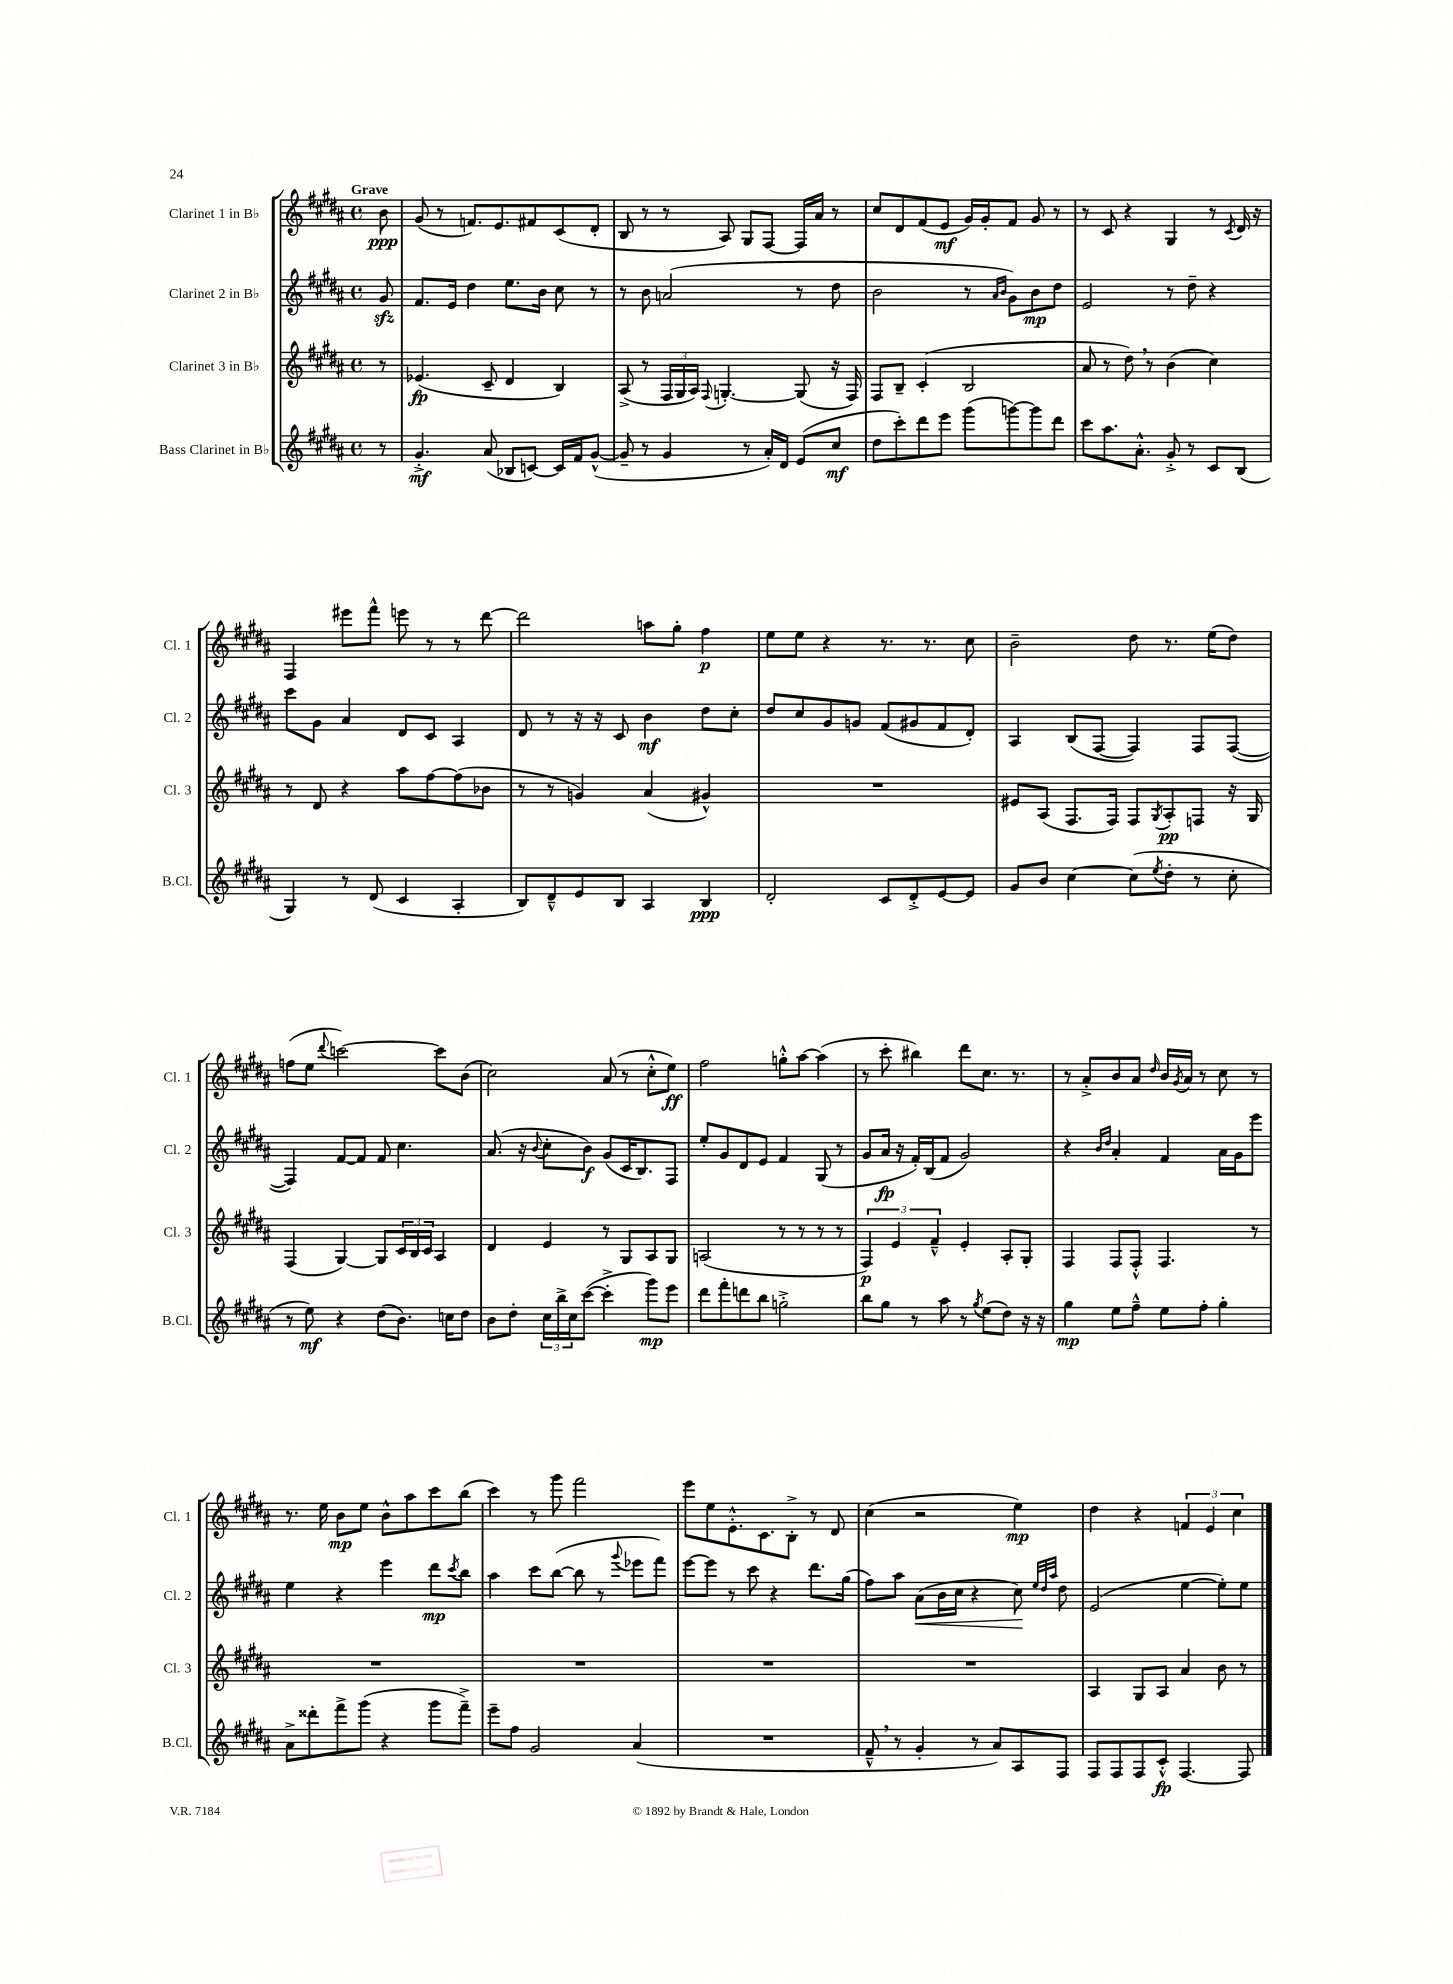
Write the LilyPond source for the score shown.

<<
\new StaffGroup <<
\new Staff = "s0" \with { instrumentName = "Clarinet 1 in Bb" shortInstrumentName = "Cl. 1" } {
    \clef treble \key b \major \defaultTimeSignature \time 4/4 \partial 8 \tempo "Grave"
    b'8\ppp |
    gis'8( r8 f'8.) e'8. fis'8 cis'8( dis'8-. |
    b8 r8 r8 ais8) gis8 fis8~ fis16 ais'16 r8 |
    cis''8 dis'8 fis'8( e'8\mf gis'16) gis'16-. fis'8 gis'8 r8 |
    r8 cis'8 r4 gis4 r8 \acciaccatura { cis'8 } dis'16 r16 |
    fis4 eis'''8 fis'''8-^ e'''8 r8 r8 dis'''8~ |
    dis'''2 a''8 gis''8-. fis''4\p |
    e''8 e''8 r4 r8. r8. cis''8 |
    b'2-- dis''8 r8. e''16( dis''8) |
    f''8( e''8 \appoggiatura { dis'''8 } c'''2~) c'''8 b'8( |
    cis''2) ais'8( r8 cis''8-.-^ e''8\ff) |
    fis''2 g''8-.-^ ais''8~ ais''4( |
    r8 cis'''8-. bis''4) dis'''8 cis''8. r8. |
    r8 ais'8-.-> b'8 ais'8 \grace { dis''16 } b'16 \acciaccatura { gis'8 } ais'16 r8 cis''8 r8 |
    r8. e''16 b'8\mp e''8 b'8-^ ais''8 cis'''8 b''8( |
    cis'''4) r8 gis'''8 fis'''2 |
    e'''8 e''8 e'8.-.-^ cis'8. b8-.-> r8 dis'8 |
    cis''4( r2 e''4\mp) |
    dis''4 r4 \tuplet 3/2 { f'4 e'4 cis''4 } \bar "|." |
}
\new Staff = "s1" \with { instrumentName = "Clarinet 2 in Bb" shortInstrumentName = "Cl. 2" } {
    \clef treble \key b \major \defaultTimeSignature \time 4/4 \partial 8
    gis'8\sfz |
    fis'8. e'16 dis''4 e''8. b'16 cis''8 r8 |
    r8 b'8 a'2( r8 dis''8 |
    b'2 r8 \grace { ais'16 b'16 } gis'8) b'8\mp dis''8 |
    e'2 r8 dis''8-- r4 |
    cis'''8 gis'8 ais'4 dis'8 cis'8 ais4 |
    dis'8 r8 r16 r16 cis'8 b'4\mf dis''8 cis''8-. |
    dis''8 cis''8 gis'8 g'8 fis'8( gis'8 fis'8 dis'8-.) |
    ais4 b8( fis8~ fis4) fis8 fis8~( |
    fis4) fis'8~ fis'8 fis'8 cis''4. |
    ais'8.( r16 \appoggiatura { b'8 } cis''8-. b'8\f) gis'8( cis'16 b8.) fis8 |
    e''8-. gis'8 dis'8 e'8 fis'4 gis8( r8 |
    gis'8 ais'16\fp r16 fis'16-.) b16( fis'8 gis'2) |
    r4 \grace { b'16 dis''16 } ais'4-. fis'4 ais'16 gis'16 e'''8 |
    e''4 r4 e'''4 dis'''8\mp \acciaccatura { cis'''8 } b''8 |
    ais''4 cis'''8 b''8~( b''8 r8 \appoggiatura { gis'''8 } ees'''8 fis'''8) |
    e'''8~ e'''8 r8 cis'''8 r4 dis'''8. gis''16( |
    fis''8) ais''8 ais'8\<( b'16 cis''16 r4 cis''8\!) \grace { e''32 dis''32 ais''32 } dis''8 |
    e'2( e''4~ e''8-.) e''8 \bar "|." |
}
\new Staff = "s2" \with { instrumentName = "Clarinet 3 in Bb" shortInstrumentName = "Cl. 3" } {
    \clef treble \key b \major \defaultTimeSignature \time 4/4 \partial 8
    r8 |
    ees'4.\fp( cis'8-- dis'4 b4) |
    ais8->( r8 \tuplet 3/2 { fis16 gis16 ais16) } \appoggiatura { fis8 } g4.~-. g8( r16 fis16) |
    fis8 b8-- cis'4-.( b2 |
    ais'8 r8 dis''8) \breathe r8 b'4( cis''4) |
    r8 dis'8 r4 ais''8 fis''8~ fis''8( bes'8 |
    r8 r8 g'4) ais'4( gis'4-^) |
    R1 |
    eis'8 ais8( fis8. fis16) fis8 \acciaccatura { gis8 } ais8-.\pp f8 r16 gis16 |
    fis4( gis4~) gis8 \tuplet 3/2 { cis'16 b16 cis'16 } ais4 |
    dis'4 e'4 r8 gis8 ais8 gis8 |
    a2( r8 r8 r8 r8 |
    \tuplet 3/2 { fis4\p) e'4 fis'4---^ } e'4-. ais8-. gis8-. |
    fis4 fis8 fis8-.-^ fis4. r8 |
    R1 |
    R1 |
    R1 |
    R1 |
    ais4 gis8 ais8 ais'4 b'8 r8 \bar "|." |
}
\new Staff = "s3" \with { instrumentName = "Bass Clarinet in Bb" shortInstrumentName = "B.Cl." } {
    \clef treble \key b \major \defaultTimeSignature \time 4/4 \partial 8
    r8 |
    gis'4.-.->\mf ais'8( bes8 c'8~) c'16 fis'16 gis'8~-^( |
    gis'8-- r8 gis'4 r8 ais'16-.) dis'16 e'8( cis''8\mf |
    dis''8 cis'''8-.) dis'''8 e'''8 gis'''8( g'''8~) g'''8 dis'''8 |
    cis'''8 ais''8. ais'8.-.-^ gis'8-.-> r8 cis'8 b8( |
    gis4) r8 dis'8( cis'4 ais4-. |
    b8) dis'8---^ e'8 b8 ais4 b4\ppp |
    dis'2-. cis'8 dis'8-.-> e'8~ e'8 |
    gis'8 b'8 cis''4~ cis''8( \acciaccatura { e''8 } dis''8-. r8 cis''8-. |
    r8 e''8\mf) r4 dis''8( b'8.) c''16 dis''8 |
    b'8 dis''8-. \tuplet 3/2 { cis''16 b''16-> cis''16 } cis'''8~( cis'''4-.-> gis'''8\mp) e'''8 |
    dis'''8 fis'''8-. d'''8 b''8 g''2-.-> |
    b''8 gis''8 r8 ais''8 r8 \acciaccatura { gis''8 } e''8( dis''8) r16 r16 |
    gis''4\mp e''8 fis''8---^ e''8 fis''8-. gis''4-. |
    ais'8-> disis'''8-. fis'''8-> gis'''8( r4 gis'''8 fis'''8--->) |
    e'''8-- fis''8 gis'2 ais'4( |
    R1 |
    fis'8---^ \breathe r8 gis'4-. r8 ais'8) ais8 fis8 |
    fis8 fis8 fis8 cis'8-.-^\fp fis4.~ fis8 \bar "|." |
}
>>
>>
\layout { \context { \Score \remove "Bar_number_engraver" } }
